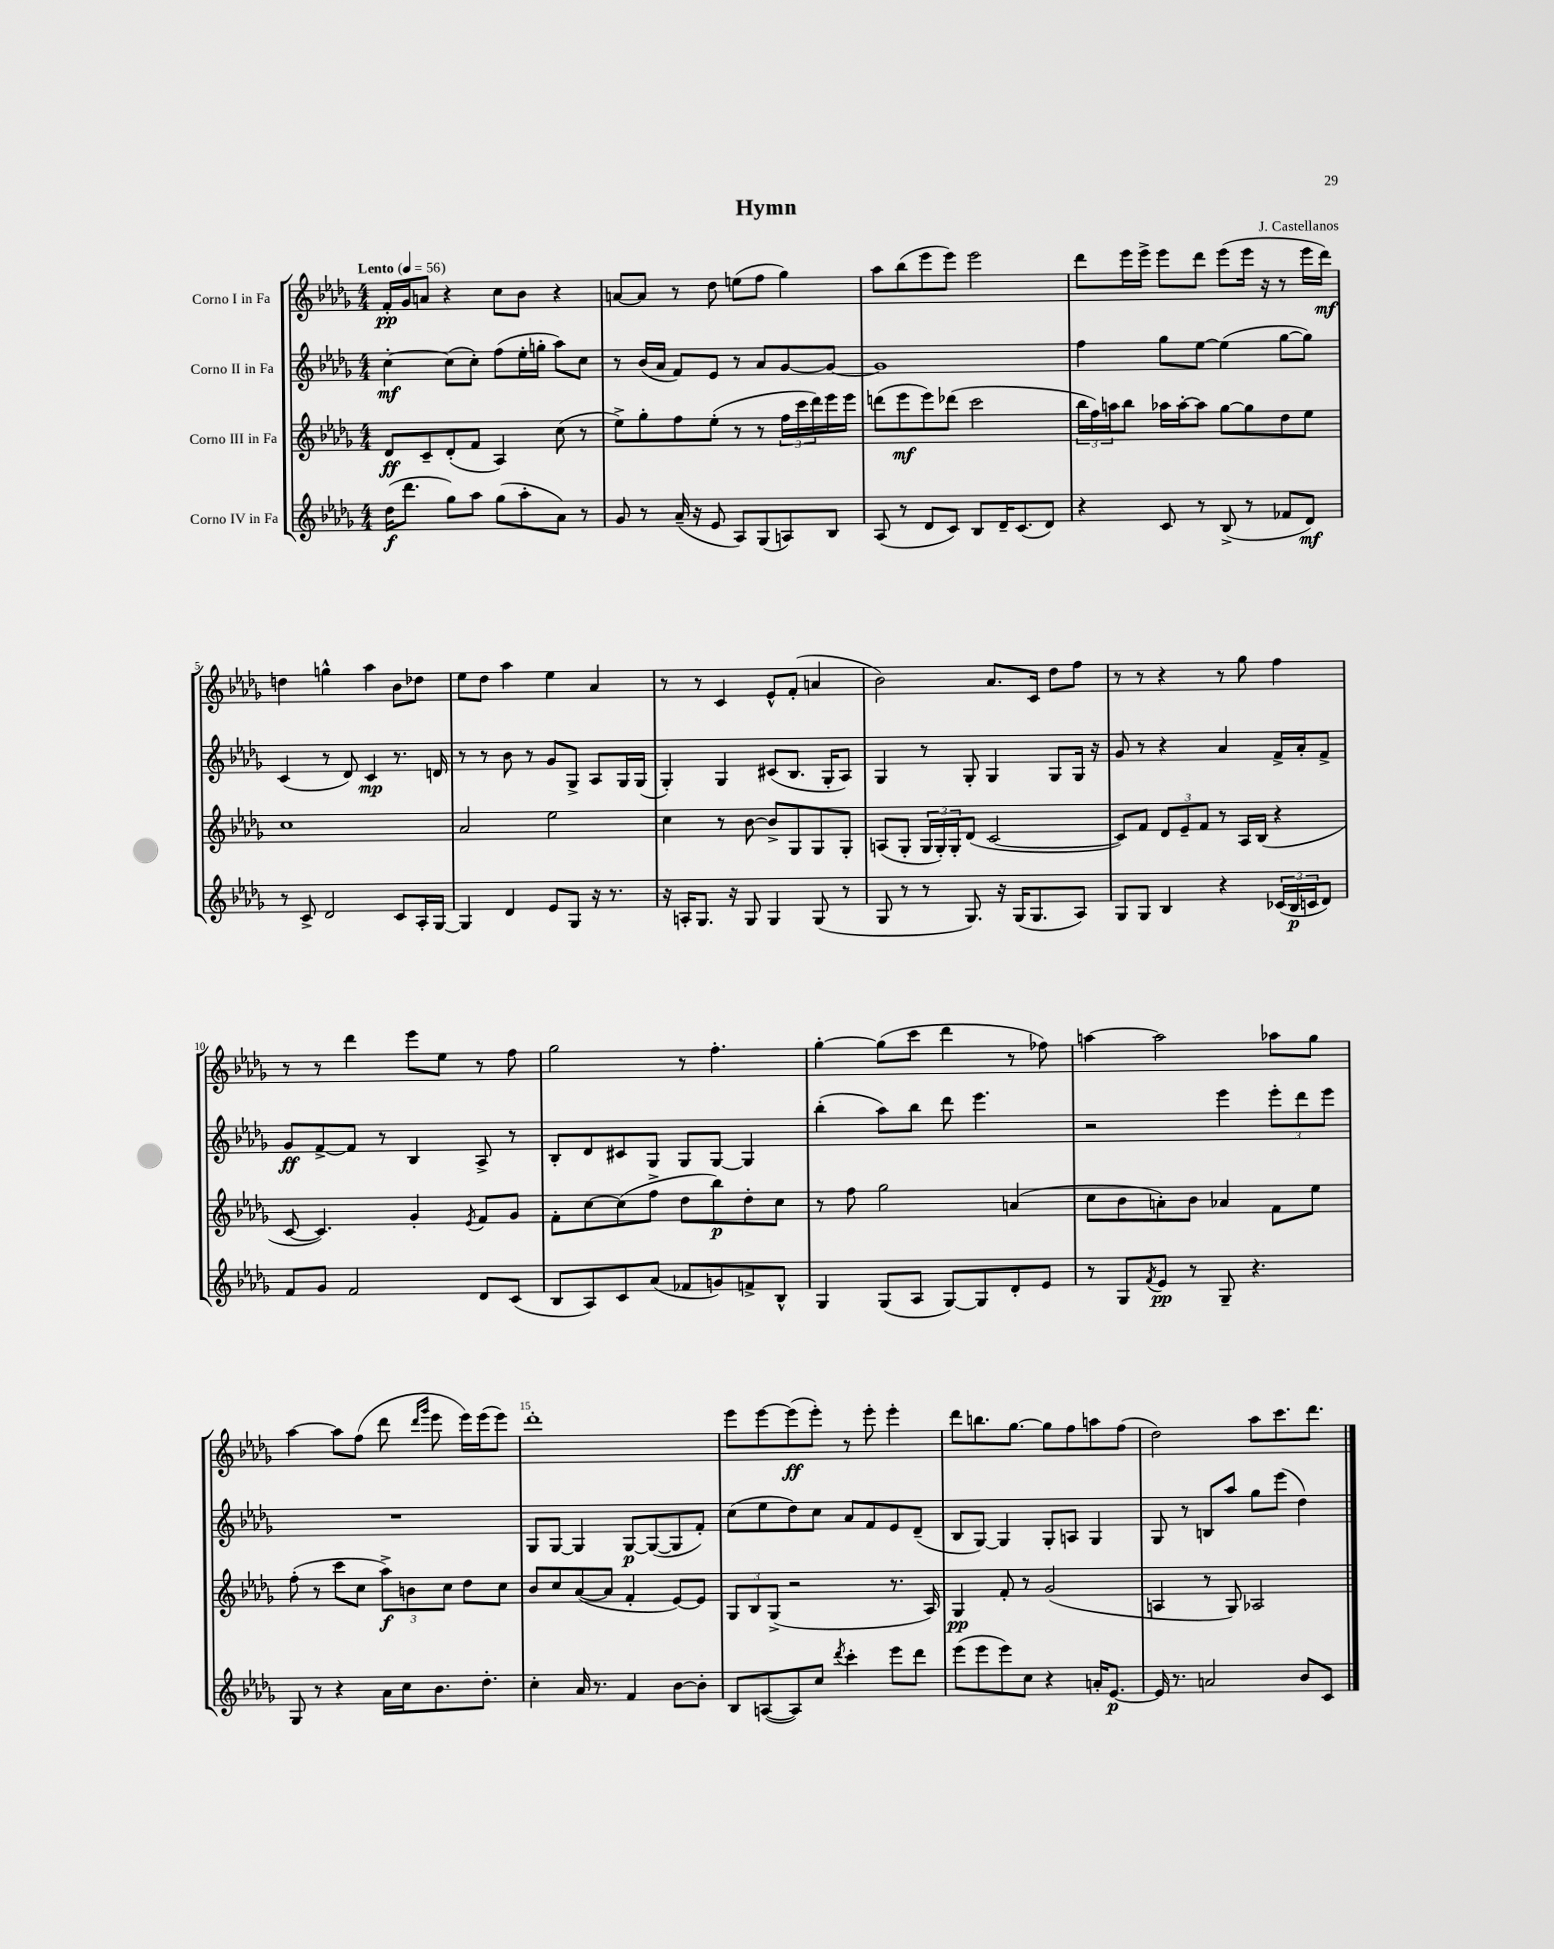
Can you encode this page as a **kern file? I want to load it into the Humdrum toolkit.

**kern	**kern	**kern	**kern
*staff4	*staff3	*staff2	*staff1
*clefG2	*clefG2	*clefG2	*clefG2
*k[b-e-a-d-g-]	*k[b-e-a-d-g-]	*k[b-e-a-d-g-]	*k[b-e-a-d-g-]
*M4/4	*M4/4	*M4/4	*M4/4
*MM56	*MM56	*MM56	*MM56
(16dd-\LK	8d-/L	[4cc'\	16f'/LL
8.ddd-\J	.	.	16g-/J
.	8c~/	.	8a/J
8gg-\L)	(8d-'/	(8cc\]L	4r
8aa-\J	8f/J	8cc'\J)	.
(8gg-\L	4A-/)	(8ff\L	8cc\L
8aa-'\	.	16ee-'\L	8b-\J
.	.	16gg'\JJ	.
8a-\J)	(8cc\	8aa-\L)	4r
8r	8r	8cc\J	.
=	=	=	=
8g-/	8ee-^\L)	8r	[8a/L
8r	8gg-'\	(16b-/LL	8a/]J
.	.	16a-/JJ	.
(16a-~/	8ff\	8f/L)	8r
16r	.	.	.
8e-/	(8ee-'\J	8e-/J	8dd-\
8A-/L)	8r	8r	(8ee\L
(8G-/	8r	8a-/L	8ff\J
8A/)	24ff\LL	[8g-/	4gg-\)
.	24ccc\	.	.
.	24ddd-\)	.	.
8B-/J	16eee-\	8g-/_J	.
.	16eee-\JJ	.	.
=	=	=	=
(8A-/	(8ddd\L	1g-]	8aa-\L
8r	8eee-\	.	(8bb-\
8d-/L	8eee-\)	.	8eee-\
8c/J)	(8ddd-\J	.	8eee-\J)
8B-/L	2ccc\	.	2eee-\
16d-~/K	.	.	.
(8.c/	.	.	.
8d-/J)	.	.	.
=	=	=	=
4r	24bb-\LL	4ff\	8ddd-\L
.	24ff\)	.	.
.	24aa\J	.	.
.	8bb-\J	.	16eee-\L
.	.	.	16eee-^\JJ
8c/	16aa-\LL	8gg-\L	8eee-\L
.	[16aa-'\J	.	.
8r	8aa-\]J	[8ee-\J	8ddd-\J
(8B-^/	[8gg-\L	(4ee-\]	(8eee-\L
8r	8gg-\]	.	16eee-\Jk
.	.	.	16r
8f-/L	8dd-\	[8gg-\L	8r
8d-/J)	8ee-\J	8gg-\]J)	16eee-\LL
.	.	.	16ddd-\JJ)
=	=	=	=
8r	1cc	(4c/	4dd\
8c^/	.	.	.
2d-/	.	8r	4gg^^\
.	.	8d-/)	.
.	.	4c/	4aa-\
8c/L	.	8.r	8b-\L
16A-'/L	.	.	8dd-\J
[16G-/JJ	.	16d/	.
=	=	=	=
4G-/]	2a-/	8r	8ee-\L
.	.	8r	8dd-\J
4d-/	.	8b-\	4aa-\
.	.	8r	.
8e-/L	2ee-\	8g-/L	4ee-\
8G-/J	.	8G-^/J	.
16r	.	8A-/L	4a-/
8.r	.	.	.
.	.	16G-/L	.
.	.	(16G-/JJ	.
=	=	=	=
16r	4cc\	4G-'/)	8r
16A'/LK	.	.	.
8.G-/J	.	.	8r
.	8r	4G-/	4c/
16r	.	.	.
8G-/	[8b-\	.	.
4G-/	8b-^/]L	(8c#/L	8e-^^/L
.	8G-/	8.B-/J	(8f'/J
(8G-/	8G-/	.	4a/
.	.	16G-'/LK	.
8r	8G-'/J	8A-/J)	.
=	=	=	=
8G-/	(8A/L	4G-/	2b-\)
8r	8G-'/J	.	.
8r	24G-/LL	8r	.
.	24G-'/)	.	.
.	24G-'/J	.	.
8.G-/)	(8d-/J	8G-'/	.
.	[2c/	4G-/	8.a-/L
16r	.	.	.
(16G-/LK	.	.	.
8.G-/	.	.	16c/Jk
.	.	8G-/L	8dd-\L
8A-/J)	.	16G-/Jk	8ff\J
.	.	16r	.
=	=	=	=
8G-/L	8c/]L)	8g-/	8r
8G-/J	8f/J	8r	8r
4B-/	12d-/L	4r	4r
.	12e-~/	.	.
.	12f/J	.	.
4r	8r	4a-/	8r
.	16A-/LL	.	8gg-\
.	(16B-/JJ	.	.
(24c-/LL	4r	16f^/LL	4ff\
24B-/	.	.	.
.	.	16a-'/J	.
24c/J	.	.	.
8d-/J)	.	8f^/J	.
=	=	=	=
8f/L	[8c/	8g-/L	8r
8g-/J	4.c/])	[8f^/	8r
2f/	.	8f/]J	4ddd-\
.	.	8r	.
.	4g-'/	4B-/	8eee-\L
.	.	.	8ee-\J
.	8qe-/	.	.
8d-/L	8f/L	8A-^/	8r
(8c/J	8g-/J	8r	8ff\
=	=	=	=
8B-/L	8f'\L	8B-'/L	2gg-\
8A-/)	[8cc\	8d-/	.
8c/	(8cc\]	8c#/	.
(8a-/J	8ff^\J	8G-/J	.
8f-/L	8dd-\L	8G-/L	8r
8g/)	8bb-\)	[8G-/J	4.ff'\
8f^/	8dd-'\	4G-/]	.
8B-^^/J	8cc\J	.	.
=	=	=	=
4G-/	8r	(4bb-'\	[4gg-'\
.	8ff\	.	.
(8G-/L	2gg-\	8aa-\L)	(8gg-\]L
8A-/J	.	8bb-\J	8ccc\J
[8G-/L)	.	8ddd-\	4ddd-\
8G-/]	.	4.eee-\	.
8d-'/	(4a/	.	8r
8e-/J	.	.	8ff-\)
=	=	=	=
8r	8cc\L	2r	[4aa\
8G-/L	8b-\	.	.
8qf/	.	.	.
8e-/J	8a'\)	.	2aa\]
8r	8b-\J	.	.
8G-~/	4a-/	4eee-\	.
4.r	.	.	.
.	8f\L	12eee-'\L	8aa-\L
.	.	12ddd-\	.
.	8ee-\J	.	8gg-\J
.	.	12eee-\J	.
=	=	=	=
8G-/	(8ff'\	1r	[4aa-\
8r	8r	.	.
4r	8ccc\L	.	8aa-\]L
.	8cc\J	.	(8ff\J
16a-\LL	12aa-^\L)	.	8ddd-\
16cc\J	.	.	.
.	12b\	.	.
.	.	.	16qqddd-/LL
.	.	.	16qqggg-/JJ
8.b-\	.	.	8eee-\
.	12cc\J	.	.
.	8dd-\L	.	16eee-\LL)
8.dd-'\J	.	.	(16eee-\J
.	8cc\J	.	8eee-\J)
=	=	=	=
4cc'\	8b-/L	8G-/L	1ddd-'
.	8cc/	[8G-/J	.
16a-/	([8a-/	4G-/]	.
8.r	.	.	.
.	8a-/]J	.	.
4f/	4f'/	[8G-/L	.
.	.	(8G-/_	.
[8b-\L	[8e-/L)	8G-/]	.
8b-'\]J	8e-/]J	8f'/J)	.
=	=	=	=
8B-/L	12G-/L	(8cc\L	8eee-\L
.	12B-/	.	.
([8A/	.	8ee-\	[8eee-\
.	(12G-^/J	.	.
8A/])	2r	8dd-\)	(8eee-\]
8cc/J	.	8cc\J	8eee-'\J)
8qddd-/	.	.	.
4ccc'\	.	8a-/L	8r
.	.	8f/	8eee-'\
8eee-\L	8.r	8e-/	4eee-'\
8ddd-\J	.	(8d-~/J	.
.	16A-/)	.	.
=	=	=	=
(8eee-\L	4G-/	8B-/L	8ddd-\L
8eee-\	.	[8G-/J)	8.bb\
8eee-\)	8f'/	4G-/]	.
.	.	.	[8.gg-\J
8cc\J	8r	.	.
4r	(2g-/	8G-'/L	8gg-\]L
.	.	8A/J	8ff\
16a'/LK	.	4G-/	8aa\
[8.e-/J	.	.	.
.	.	.	(8ff\J
=	=	=	=
16e-/]	4A/	8G-/	2dd-\)
8.r	.	.	.
.	.	8r	.
2a/	8r	8B/L	.
.	8G-/)	8aa-/J	.
.	2A-/	8gg-\L	8aa-\L
.	.	(8eee-\J	8.ccc\
8b-/L	.	4dd-\)	.
.	.	.	8.ddd-\J
8c/J	.	.	.
==	==	==	==
*-	*-	*-	*-
